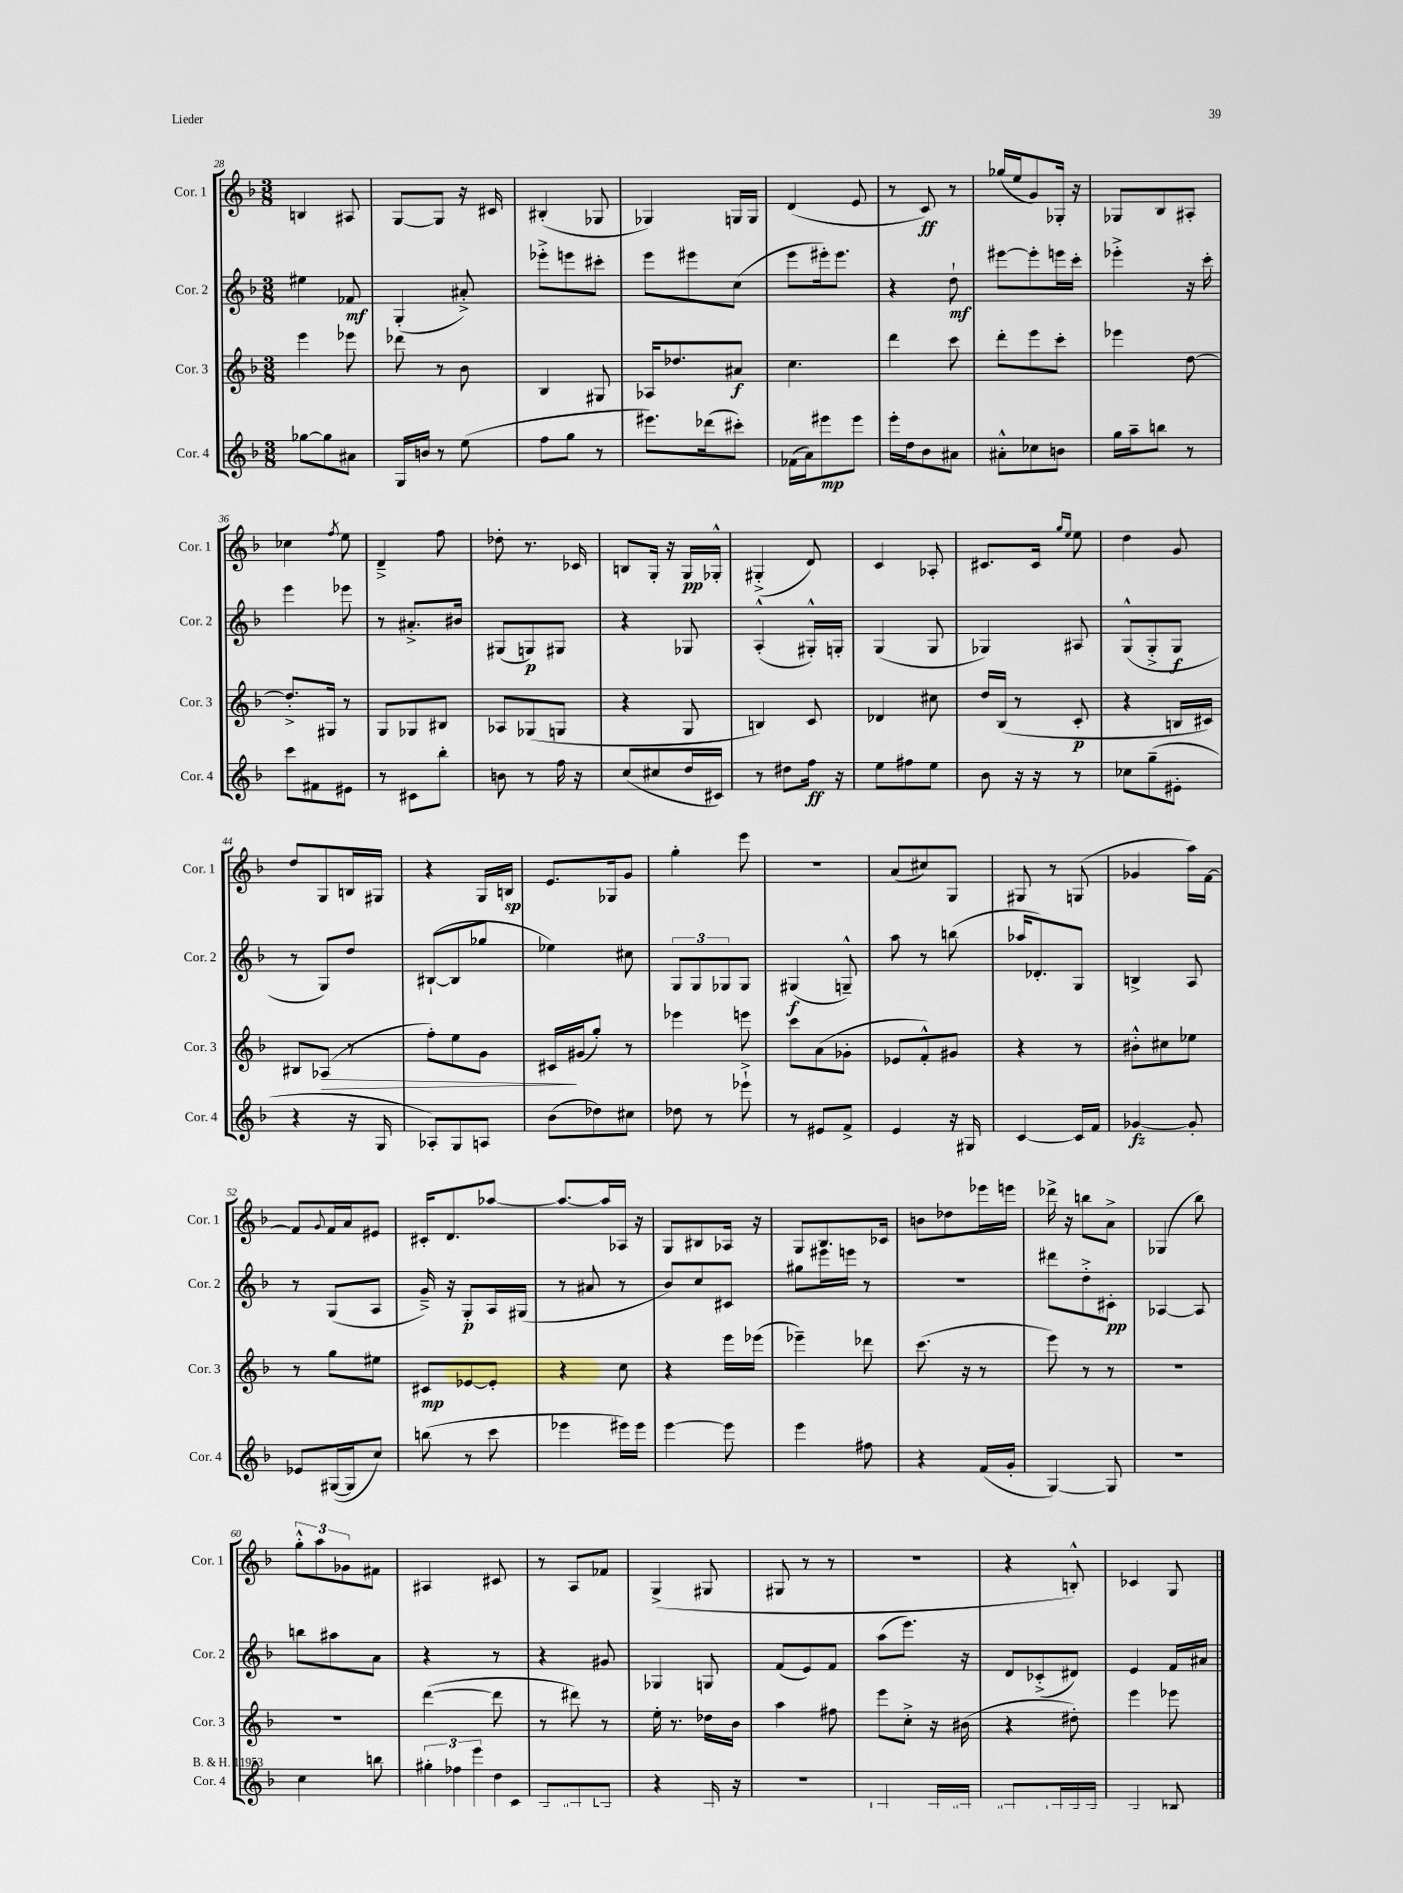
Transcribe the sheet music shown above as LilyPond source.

<<
\new StaffGroup <<
\new Staff = "s0" \with { instrumentName = "Cor. 1" shortInstrumentName = "Cor. 1" } {
    \clef treble \key f \major \numericTimeSignature \time 3/8
    b4 ais8 |
    g8~ g8 r16 cis'16 |
    bis4-.( ges8 |
    ges4) g16 g16 |
    d'4( e'8 |
    r8 c'8\ff) r8 |
    ges''16( e''16 g'8) ges16-. r16 |
    ges8 bes8 ais8-. |
    ces''4 \acciaccatura { f''8 } e''8 |
    d'4---> f''8 |
    des''8-. r8. ces'16 |
    b8 g16-. r16 g16\pp ges16-.-^ |
    gis4-.->( d'8) |
    c'4 aes8-. |
    cis'8. cis'16 \grace { g''16 e''16 } e''8 |
    d''4 g'8 |
    d''8 g8 b16 gis16 |
    r4 g16 b16\sp |
    e'8. ges16 g'8 |
    g''4-. e'''8 |
    R4. |
    a'8( cis''8) g8 |
    gis8 r8 g8( |
    ges'4 a''16) f'16~ |
    f'8 \appoggiatura { g'8 } f'16 a'16 eis'8 |
    cis'16-. d'8. aes''8~ |
    aes''8.~ aes''16 aes16 r16 |
    g8 bis8 aes16 r16 |
    g8 bes8. ces'16 |
    b'8 des''8 ees'''16 e'''16 |
    des'''16-> r16 b''8 a'8-> |
    ges4( bes''8) |
    \tuplet 3/2 { g''8-.-^ a''8 ges'8 } fis'8 |
    ais4 cis'8 |
    r8 a8 fes'8 |
    g4->( gis8 |
    gis8 r8 r8 |
    R4. |
    r4 b8-.-^) |
    ces'4 g8 \bar "|." |
}
\new Staff = "s1" \with { instrumentName = "Cor. 2" shortInstrumentName = "Cor. 2" } {
    \clef treble \key f \major \numericTimeSignature \time 3/8
    eis''4 fes'8\mf |
    g4-.( ais'8-.->) |
    ees'''8-.-> e'''8 cis'''8-. |
    e'''8 eis'''8 c''8( |
    e'''8 eis'''16-.) eis'''8. |
    r4 d''8-!\mf |
    eis'''8~ eis'''8-. e'''16 c'''16-. |
    ees'''4-.-> r16 c'''16-. |
    e'''4 ees'''8 |
    r8 ais'8.-.-> bis'16 |
    gis8( g8\p) gis8 |
    r4 ges8 |
    a4-.-^( gis16-.-^) g16-. |
    g4( g8 |
    ges4) ais8 |
    g8-^( g8-.-> g8\f |
    r8 g8) d''8 |
    bis8~-!( bis8 ges''8 |
    ees''4) cis''8 |
    \tuplet 3/2 { g8 g8 ges8 } ges8 |
    gis4\f( g8---^) |
    a''8 r8 b''8( |
    aes''16 des'8.-.) g8 |
    b4-> a8 |
    r8 g8( a8 |
    g'16--->) r16 g8-.\p a16 gis16( |
    r8 ais'8 r8 |
    bes'8) c''8 cis'8 |
    gis''8 eis'''16 e'''16 r8 |
    R4. |
    dis'''8 d''8-.-> cis'8-.\pp |
    aes4~ aes8 |
    b''8 ais''8 a'8 |
    r4 r8 |
    r4 gis'8 |
    ges4 g8 |
    f'8( e'8) f'8 |
    a''8( e'''8.) r16 |
    d'8 ces'8-.->( dis'8) |
    e'4 f'16 ais'16 \bar "|." |
}
\new Staff = "s2" \with { instrumentName = "Cor. 3" shortInstrumentName = "Cor. 3" } {
    \clef treble \key f \major \numericTimeSignature \time 3/8
    e'''4 ees'''8 |
    des'''8 r8 bes'8 |
    bes4 gis8 |
    aes16 des''8. ais'8\f |
    c''4. |
    d'''4 c'''8 |
    d'''8-. e'''8 c'''8-. |
    ees'''4 d''8~ |
    d''8.-.-> gis16 r8 |
    g8 ges8 bis8 |
    aes8 ges8( g8 |
    r4 g8 |
    b4) c'8 |
    des'4 cis''8 |
    d''16 bes16( r8 c'8-.\p |
    r4 b16 cis'16) |
    bis8 aes8\>( r8 |
    f''8-.) e''8 g'8 |
    cis'16\! gis'16( g''8-.) r8 |
    ees'''4 e'''8 |
    c'''8 a'8( ges'8-. |
    ees'8 f'8-.-^) gis'8 |
    r4 r8 |
    bis'8-.-^ cis''8 ees''8 |
    r8 g''8 eis''8 |
    cis'8\mp ees'8~ ees'8-. |
    r4 c''8 |
    r4 e'''16 ees'''16( |
    ees'''4--) des'''8 |
    c'''8.( r16 r8 |
    e'''8) r8 r8 |
    R4. |
    R4. |
    d'''4~( d'''8 |
    r8 dis'''8) r8 |
    e''16-. r8. des''16 bes'16 |
    a''4 fis''8 |
    e'''8 c''8-.-> r16 bis'16( |
    r4 dis''8-.) |
    e'''4 ees'''8 \bar "|." |
}
\new Staff = "s3" \with { instrumentName = "Cor. 4" shortInstrumentName = "Cor. 4" } {
    \clef treble \key f \major \numericTimeSignature \time 3/8
    ges''8~ ges''8 ais'8 |
    g16 b'16 r8 e''8( |
    f''8 g''8 r8 |
    eis'''8.) des'''16( cis'''8-.) |
    fes'16( a'16) eis'''8\mp eis'''8 |
    e'''16-. d''16 bes'8 ais'8 |
    ais'8-.-^ ces''8 b'8 |
    g''16 a''16-- b''8 r8 |
    c'''8 fis'8 eis'8 |
    r8 cis'8 bes''8-. |
    b'8 r8 f''16 r16 |
    c''8( cis''8 d''16 cis'16) |
    r8 dis''8 f''16\ff r16 |
    e''8 fis''8 e''8 |
    bes'8 r16 r16 r8 |
    ces''8 g''8--( eis'8-. |
    r4 r16 g16 |
    aes8-.) g8 a8 |
    bes'8( des''8) cis''8 |
    des''8 r8 ees'''8-!-> |
    r8 eis'8 f'8-> |
    e'4 r16 gis16 |
    c'4~ c'16 f'16 |
    ges'4~\fz ges'8-. |
    ees'8 gis16~( gis16 c''8) |
    b''8( r8 c'''8 |
    ees'''4 eis'''16) eis'''16 |
    e'''4~ e'''8 |
    e'''4 fis''8 |
    r4 f'16( g'16-. |
    g4~) g8 |
    R4. |
    c''4 b''8 |
    \tuplet 3/2 { gis''8-. fes''8 e'''8 } d''16\pp c'16 |
    a8 gis8-- aes8 |
    r4 g16 r16 |
    R4. |
    ges4~ ges16 gis16 |
    gis8.( g16--) a16~-> a16( |
    a4-.) b8 \bar "|." |
}
>>
>>
\layout { \context { \Score currentBarNumber = #28 } }
